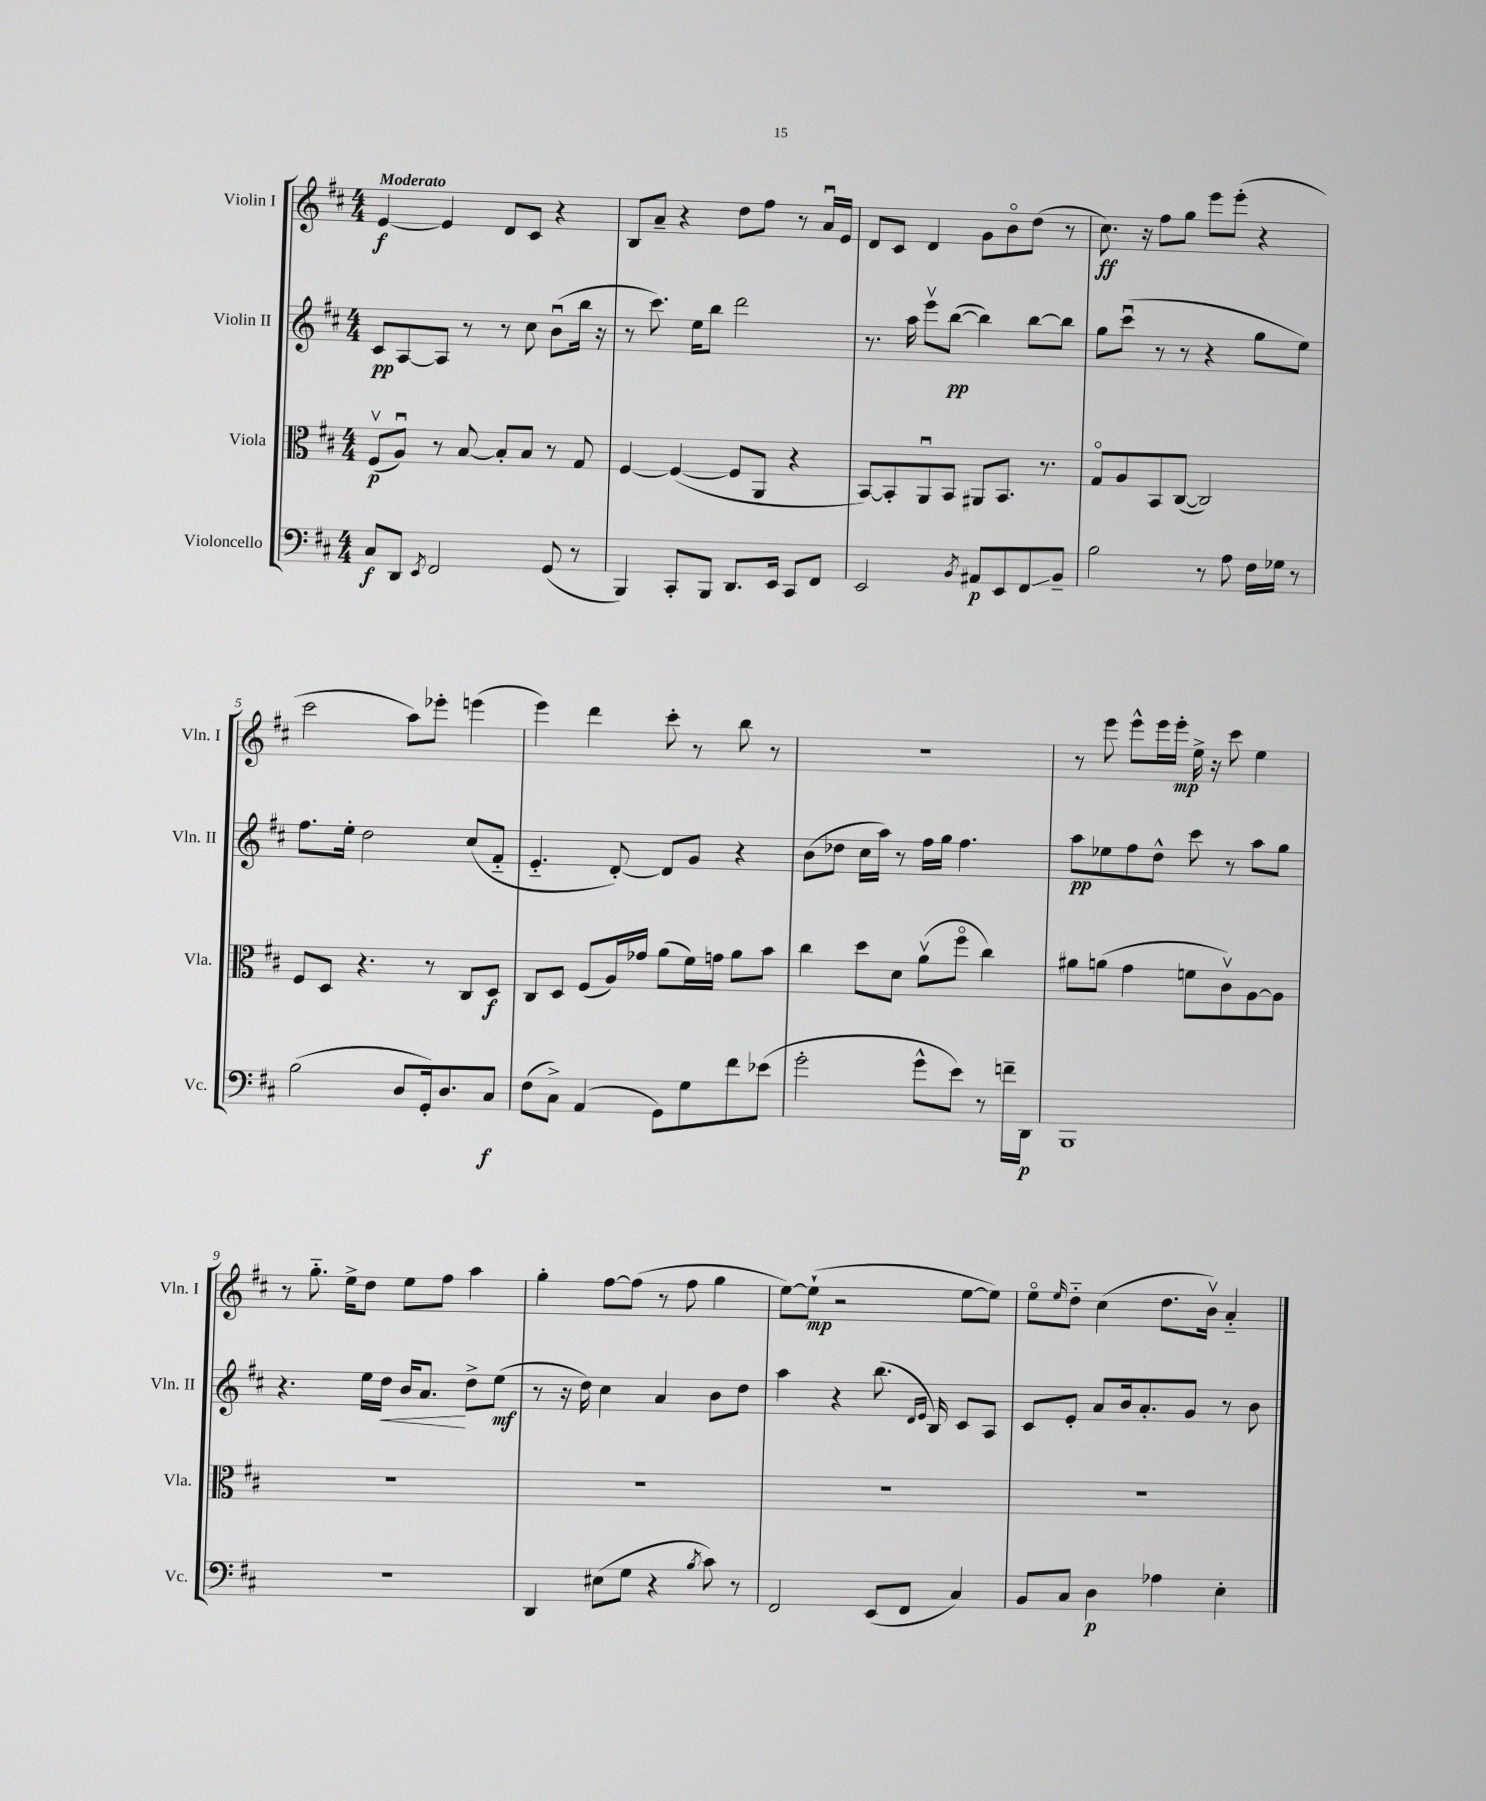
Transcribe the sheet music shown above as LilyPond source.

<<
\new StaffGroup <<
\new Staff = "s0" \with { instrumentName = "Violin I" shortInstrumentName = "Vln. I" } {
    \clef treble \key d \major \numericTimeSignature \time 4/4 \tempo "Moderato"
    e'4~\f e'4 d'8 cis'8 r4 |
    b8 a'8-- r4 d''8 fis''8 r8 a'16\downbow e'16 |
    d'8 cis'8 d'4 g'8 b'8\flageolet d''8( r8 |
    cis''8.\ff) r16 fis''8 g''8 e'''8 e'''8-.( r4 |
    cis'''2 a''8) ees'''8-. e'''4( |
    e'''4) d'''4 cis'''8-. r8 b''8 r8 |
    R1 |
    r8 e'''8 e'''8-^ e'''16 e'''16-.\mp e''16-> r16 cis'''8 e''4 |
    r8 g''8.-_ e''16-> d''8 e''8 fis''8 a''4 |
    g''4-. fis''8~ fis''8( r8 fis''8 g''4 |
    e''8~) e''8-!\mp( r2 e''8~ e''8) |
    e''8\flageolet \grace { e''16 } d''8-_ cis''4( d''8. b'16\upbow) a'4-_ \bar "|." |
}
\new Staff = "s1" \with { instrumentName = "Violin II" shortInstrumentName = "Vln. II" } {
    \clef treble \key d \major \numericTimeSignature \time 4/4
    cis'8\pp a8~ a8 r8 r8 cis''8 b'8\downbow( b''16 r16 |
    r8 cis'''8.) e''16 b''8 d'''2 |
    r8. a''16 e'''8\upbow b''8~\pp( b''4) b''8~ b''8 |
    g''8 cis'''8\downbow( r8 r8 r4 g''8 e''8) |
    fis''8. e''16-. d''2 cis''8( fis'8-_ |
    e'4.-_ d'8~-.) d'8 g'8 r4 |
    b'8( des''8 cis''16 a''16) r8 fis''16 g''16 fis''4. |
    a''8\pp ees''8 fis''8 d''8-^ cis'''8 r8 a''8 g''8 |
    r4. e''16 d''16\< b'16 a'8.\! d''8-> e''8\mf( |
    r8 r16 d''16) cis''4 a'4 b'8 d''8 |
    a''4 r4 b''8.( \grace { d'16 e'16 } b16) cis'8 a8 |
    cis'8 e'8-. a'8 b'16 a'8.-. g'8 r8 b'8 \bar "|." |
}
\new Staff = "s2" \with { instrumentName = "Viola" shortInstrumentName = "Vla." } {
    \clef alto \key d \major \numericTimeSignature \time 4/4
    fis8\upbow\p( a8\downbow) r8 b8~ b8-. b8 r8 g8 |
    fis4~ fis4~( fis8 a,8 r4 |
    b,8~) b,8-. a,8\downbow b,8 ais,8 b,8. r8. |
    g8\flageolet a8 b,8 cis8~( cis2) |
    fis8 d8 r4. r8 cis8 d8\f |
    cis8 d8 fis8( a16) ges'16 a'8( fis'16) g'16 a'8 b'8 |
    cis''4 d''8 d'8 a'8\upbow( fis''8\flageolet cis''4) |
    ais'8 a'8( g'4 f'8 cis'8\upbow) a8~ a8 |
    R1 |
    R1 |
    R1 |
    R1 \bar "|." |
}
\new Staff = "s3" \with { instrumentName = "Violoncello" shortInstrumentName = "Vc." } {
    \clef bass \key d \major \numericTimeSignature \time 4/4
    cis8\f d,8 \acciaccatura { e,8 } fis,2 g,8( r8 |
    b,,4) cis,8-. b,,8 d,8. e,16 cis,8 fis,8 |
    e,2 \acciaccatura { b,8 } ais,8\p e,8 fis,8\glissando b,8-- |
    b2 r8 a8 fis16 ges16 r8 |
    b2( d8 g,16-.) d8. cis8\f |
    fis8( cis8->) a,4( g,8) g8 fis'8 ees'8( |
    g'2-. g'8-^ e'8) r8 f'16-- d,16\p |
    b,,1 |
    R1 |
    d,4 eis8( g8 r4 \acciaccatura { b8 } cis'8) r8 |
    fis,2 e,8( fis,8 cis4) |
    b,8 cis8 d4\p aes4 e4-. \bar "|." |
}
>>
>>
